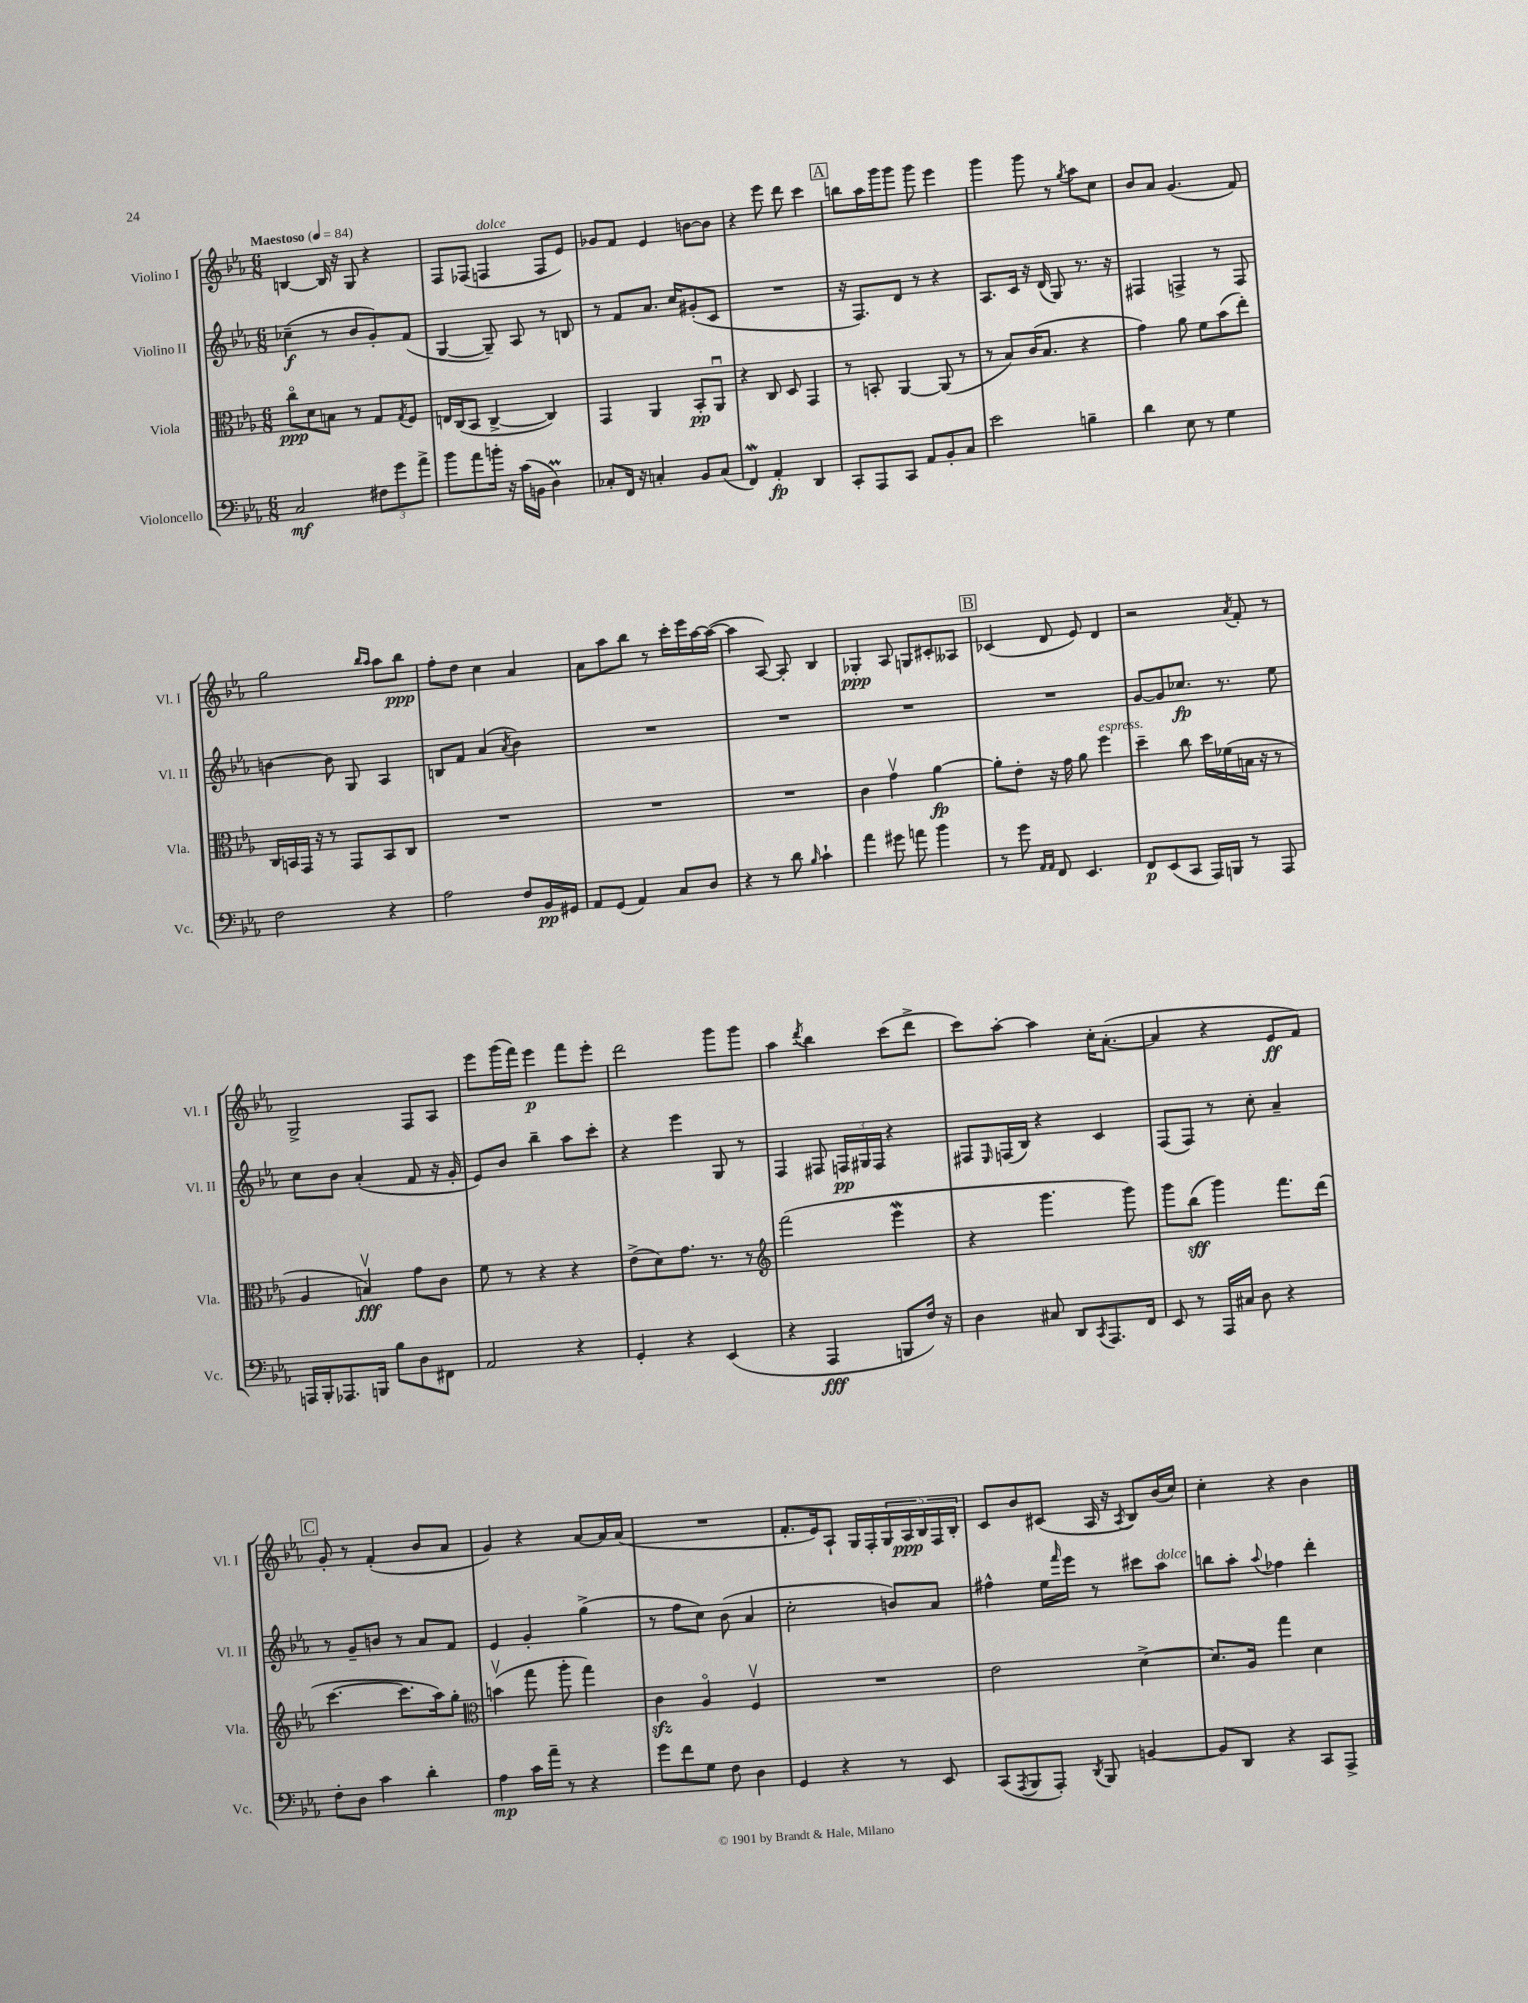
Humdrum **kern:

**kern	**kern	**kern	**kern
*staff4	*staff3	*staff2	*staff1
*clefF4	*clefC3	*clefG2	*clefG2
*k[b-e-a-]	*k[b-e-a-]	*k[b-e-a-]	*k[b-e-a-]
*M6/8	*M6/8	*M6/8	*M6/8
*MM84	*MM84	*MM84	*MM84
2C	8cco	(4cc-~	[4B
.	8d	.	.
.	8B	8r	16B]
.	.	.	16r
.	8r	8b-	8G
12F#	8G	8g')	4r
12g	.	.	.
.	8qG	.	.
.	8F	(8f	.
12a-^	.	.	.
=	=	=	=
8b-	16E	[4G	8F
.	(16C	.	.
8a-	8BB-	.	(8F-
16b'	[4C^	8G~])	4F
16r	.	.	.
(16c	.	8A-	.
16BB	.	.	.
4D)	4C])	8r	8F
.	.	8B	8e-)
=	=	=	=
8C-'	4GG	8r	8g-
16FF	.	8f	8f
16r	.	.	.
4C'	4AA-	8.a-	4e-
.	.	16cc	.
8BB-	8BB-'	(8g#'	[8b
(8C	8AA-u	8c	8b]
=	=	=	=
4FF)	4r	2.r	4r
4AA-'	8C	.	8eee-
.	8D	.	8ddd
4DD	4GG	.	4ccc
=	=	=	=
8CC'	8r	16r	8bb
.	.	8.F)	.
8AAA-	8BB'	.	16aa-
.	.	.	16ggg
8CC	[4AA-	8d	8ggg
8AA-	.	8r	8ggg
8BB-'	(8AA-]	4r	4eee-
8C	8r	.	.
=	=	=	=
2e-	8r	8.A-	4ggg
.	8B-)	.	.
.	.	16c	.
.	(16c	16r	8ggg
.	8.B-	(16d	.
.	.	8G)	8r
.	.	.	8qgg
4B~	4r	8.r	8aa-
.	.	.	8cc
.	.	16r	.
=	=	=	=
4d	4g)	4F#	8b-
.	.	.	8a-
8E-	8a-	4F^	(4.g
8r	8f	.	.
4G	(8b-	8r	.
.	8ee-')	8F	8f)
=	=	=	=
2F	16C	[4b	2gg
.	16BB	.	.
.	16GG	.	.
.	16r	.	.
.	8r	8b]	.
.	8GG	8G	.
.	.	.	16qqbb-
.	.	.	16qqaa-
4r	8BB	4A-	8aa-
.	8C	.	8bb-
=	=	=	=
2A-	2.r	8B	8ff'
.	.	8f	8dd
.	.	(4a-	4cc
.	.	8qa-	.
8F	.	4b-)	4a-
16BB-	.	.	.
16GG#	.	.	.
=	=	=	=
8AA-	2.r	2.r	8a-
(8GG	.	.	8aa-
4AA-)	.	.	8bb-
.	.	.	8r
8C	.	.	16ccc'
.	.	.	16eee-
8D	.	.	[16aa-
.	.	.	(16aa-_
=	=	=	=
4r	2.r	2.r	4aa-]
8r	.	.	[8A-)
8d	.	.	8A-']
16qqB-	.	.	.
4c`	.	.	4B-
=	=	=	=
4a-	4c	2.r	4G-'
8g#	4gv	.	8A-
8a	.	.	8G
4b-	[4a-	.	8c#'
.	.	.	8A--
=	=	=	=
8r	8a-']	2.r	(4c-
8g	8e-'	.	.
16qqAA-	.	.	.
16qqAA-	.	.	.
8FF	16r	.	8d
.	16g	.	.
4.EE-	8a-	.	8e-)
.	4ff	.	4d
=	=	=	=
8FF	4dd~	[8g	2r
(8EE-	.	8g]	.
8CC	8cc	8.cc-	.
16AAA-)	16dd	.	.
16BBB	(16f-	8.r	.
.	.	.	8qa-
8r	16B	.	8f'
.	16r	.	.
8AAA-	8r	8ee-	8r
=	=	=	=
16AAA	4A-	8cc	2G^
16BBB-'	.	.	.
8.AAA-	.	8b-	.
.	4Bv)	(4a-'	.
16BBB	.	.	.
8B-	.	.	.
8D	8g	8f	8F
8FF#	8c	16r	8A-
.	.	16g'	.
=	=	=	=
2AA-	8f	8e-)	8eee-
.	8r	8b-	(16ggg
.	.	.	16fff)
.	4r	4bb-~	4eee-
4r	4r	8aa-	8fff
.	.	8ccc'	8eee-'
=	=	=	=
4GG'	(8e-^	4r	2ddd
.	8d)	.	.
4r	8.g	4eee-	.
.	8.r	.	.
(4EE-	.	8G	8ggg
.	8r	8r	8ggg
=	=	=	=
*	*clefG2	*	*
4r	(2fff	4F	4aa-
.	.	.	8qddd
4AAA-	.	8F#	4bb-
.	.	24F	.
.	.	24G#	.
.	.	24F	.
8BBB	4eee-	4r	(8ccc
16F)	.	.	8ddd^
16r	.	.	.
=	=	=	=
4D	4r	8F#	8ccc)
.	.	16qqE-	.
.	.	(16F	[8aa-'
.	.	16B-)	.
8C#	4.ggg	4r	4aa-]
8DD	.	.	.
8qCC	.	.	.
8.AAA-	.	4c	16cc'
.	.	.	([8.a-'
.	8ggg)	.	.
16FF	.	.	.
=	=	=	=
8EE-	8ggg	(8F	4a-]
8r	(8bb-	8F)	.
16AAA-	4ggg)	8r	4r
16C#	.	.	.
8D	.	8cc'	.
4r	8.fff	4a-~	8e-
.	.	.	8f)
.	(16ddd	.	.
=	=	=	=
8F'	[4.ccc	8r	8g'
8D	.	8g~	8r
4c	.	8b	(4f'
.	8.ccc]	8r	.
4d'	.	8a-	8b-
.	16aa-)	.	.
.	8gg'	8f	8a-
=	=	=	=
*	*clefC3	*	*
4A-	(4bv	4e-	4g)
16c	8gg	4g'	4r
16a-~	.	.	.
8r	8aa-'	.	.
4r	4gg)	(4gg^	[8a-
.	.	.	16a-]
.	.	.	(16a-
=	=	=	=
8g	4c	8r	2.r
8f	.	8ff	.
8G	4A-o	8cc)	.
8F	.	(8b-	.
4D	4Fv	4a-	.
=	=	=	=
4GG	2.r	2cc'	8.f'
.	.	.	16e-)
4r	.	.	8A-`
.	.	.	16G
.	.	.	16F'
8r	.	8b)	20G
.	.	.	20A-
.	.	.	20B-
8EE-	.	8a-	.
.	.	.	20F
.	.	.	20B-'
=	=	=	=
(8CC	2e-	4ff#^^	8c
8qAAA-	.	.	.
8BBB-	.	.	8b-
8AAA-')	.	16ee-	(8c#
.	.	16qqfff	.
.	.	16eee-	.
8qDD	.	.	.
8BBB-	.	8r	16A-
.	.	.	16r
.	.	.	8qA-
[4BB	[4d^	8ccc#	8B-)
.	.	8aa-	(16b-
.	.	.	16cc)
=	=	=	=
8BB]	8.d]	8bb	4cc'
8DD	.	8aa-'	.
.	16A-	.	.
.	.	8qqaa-	.
4r	4gg	4ff-	4r
8CC	4d	4ddd'	4b-
8AAA-^	.	.	.
==	==	==	==
*-	*-	*-	*-
